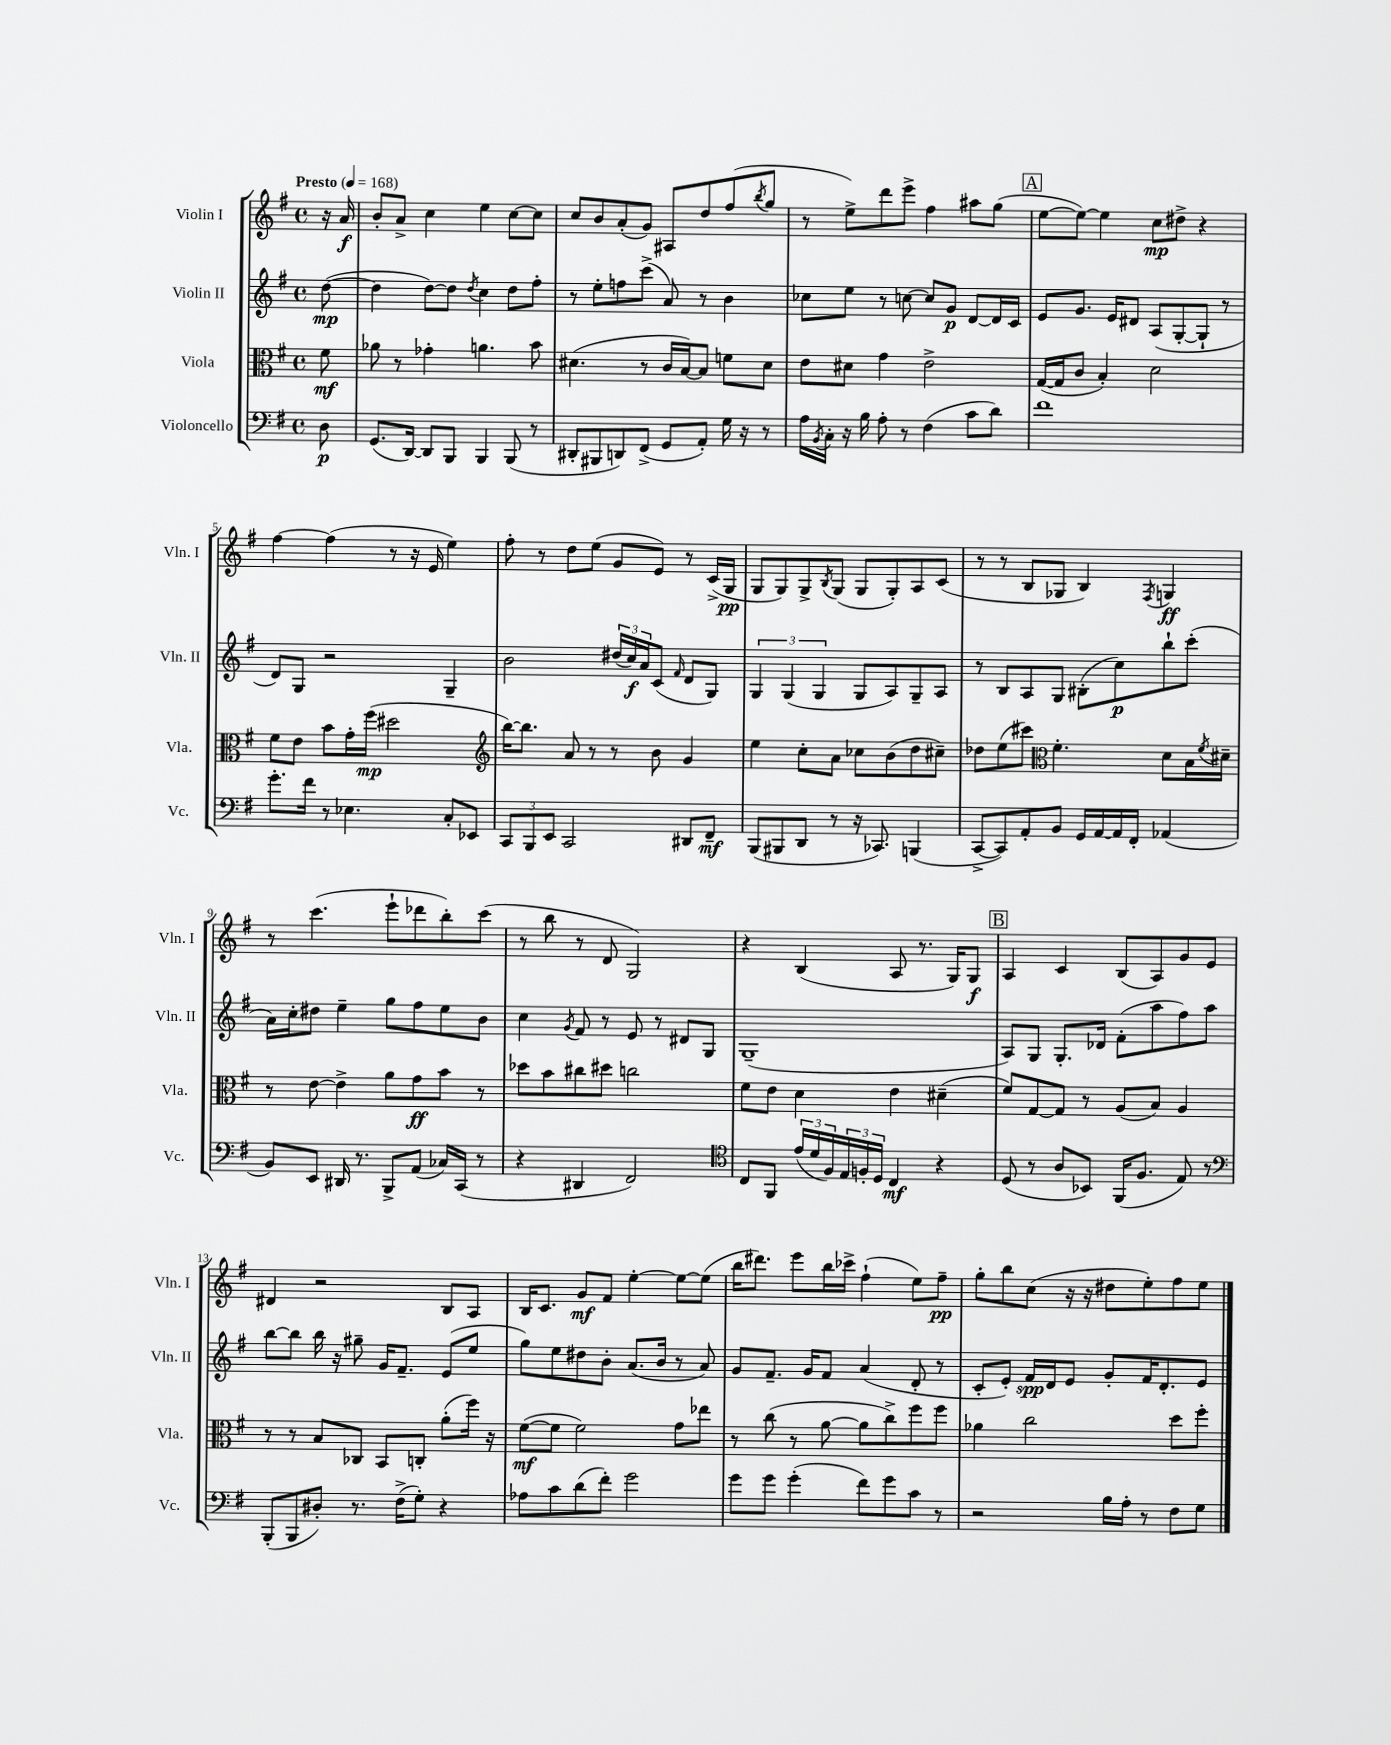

**kern	**kern	**kern	**kern
*staff4	*staff3	*staff2	*staff1
*clefF4	*clefC3	*clefG2	*clefG2
*k[f#]	*k[f#]	*k[f#]	*k[f#]
*M4/4	*M4/4	*M4/4	*M4/4
*met(c)	*met(c)	*met(c)	*met(c)
*MM168	*MM168	*MM168	*MM168
8D	8f#	([8dd	16r
.	.	.	16a
=	=	=	=
(8.GG	8a-	4dd]	8b'
.	8r	.	8a^
[16DD)	.	.	.
8DD]	4g-'	[8dd)	4cc
8BBB	.	8dd]	.
.	.	8qdd	.
4BBB	4.a	4cc	4ee
(8BBB	.	8dd	[8cc
8r	8b	8ff#'	8cc]
=	=	=	=
8DD#'	(4.d#	8r	8cc
8BBB#	.	8ee'	8b
8DD)	.	8ff	(8a'
(8FF#^	8r	(8ccc^	8g)
8GG	16c	8a)	8A#
.	[16B)	.	.
8AA')	8B]	8r	8dd
16G	8f	4b	(8ff#
16r	.	.	.
.	.	.	8qbb
8r	8d#	.	8gg
=	=	=	=
16A	8e	8cc-	8r
8qBB	.	.	.
16C'	.	.	.
16r	8d#	8ee	8ee^)
16B	.	.	.
8A'	4g	8r	8ddd
8r	.	[8cc	8eee^
(4F#	2e^	8cc]	4ff#
.	.	8g	.
8c	.	[8d	8aa#
8d)	.	16d]	(8gg
.	.	16c	.
=	=	=	=
1f#	([16G	8e	[8ee
.	16G]	.	.
.	8c	8.g	8ee_)
.	4B')	.	4ee]
.	.	16e	.
.	.	8d#	.
.	2d	(8A	8cc
.	.	[8G'	8dd#^
.	.	8G`]	4r
.	.	8r	.
=	=	=	=
8.g'	8f#	8d)	[4ff#
.	8e	8G	.
16f#	.	.	.
8r	8b	2r	(4ff#]
4.E-	16g'	.	.
.	(16ff#	.	.
.	2dd#	.	8r
.	.	.	16r
.	.	.	16e
8C'	.	4G~	4ee)
8EE-	.	.	.
=	=	=	=
*	*clefG2	*	*
12CC	[16bb)	2b	8ff#'
.	8.bb]	.	.
12BBB	.	.	.
.	.	.	8r
12EE	.	.	.
2CC	8a	.	8dd
.	8r	.	(8ee
.	8r	(24dd#	8g
.	.	24cc)	.
.	.	24a	.
.	8b	(8c	8e)
.	.	16qqf#	.
8DD#	4g	8d	8r
8FF#~	.	8G)	(16c^
.	.	.	16G
=	=	=	=
(8BBB	4ee	6G	8G
8BBB#	.	.	8G)
.	.	(6G	.
8DD	8cc'	.	8G^
.	.	6G	.
.	.	.	8qB
8r	8a	.	(8G
16r	8cc-	8G	8G
8.CC-)	.	.	.
.	(8b	8A)	8G')
(4BBB	8dd	8G~	8A
.	8cc#~)	8A	(8c
=	=	=	=
[8CC^	8dd-	8r	8r
8CC])	(8ee	8B	8r
8AA'	8ccc#)	8A	8B
*	*clefC3	*	*
8BB	4.f#'	8G	8G-
16GG	.	(8B#'	4B)
[16AA	.	.	.
16AA]	.	8cc)	.
16FF#'	.	.	.
.	.	.	8qF#
(4AA-	8d	8bb`	4G
.	16B	(8ccc'	.
.	8qf#	.	.
.	16d#~	.	.
=	=	=	=
8BB)	8r	16a)	8r
.	.	16cc'	.
8EE	[8e	8dd#	(4.ccc
16DD#	4e^]	4ee~	.
8.r	.	.	.
8BBB^	8a	8gg	8eee`
(8AA	8g	8ff#	8ddd-
16C-)	8b	8ee	8bb')
(16CC	.	.	.
8r	8r	8b	(8ccc
=	=	=	=
4r	8dd-	4cc	8r
.	8b	.	8bb
.	.	8qg	.
4DD#	8cc#	8f#	8r
.	8dd#	8r	8d
2FF#)	2cc	8e	2G)
.	.	8r	.
.	.	8d#	.
.	.	8G	.
=	=	=	=
*clefC4	*	*	*
8C	8f#	(1G~	4r
8FF#	8e	.	.
(24e	4d	.	(4B
24d	.	.	.
24F#)	.	.	.
24E	.	.	.
24F'	.	.	.
24D	.	.	.
4C	4e	.	8A
.	.	.	8.r
4r	(4d#~	.	.
.	.	.	16G)
.	.	.	8G
=	=	=	=
(8D	8f#)	8A)	4A
8r	[8G	8G	.
8A	8G]	8.G'	4c
8BB-)	8r	.	.
.	.	16d-	.
(16FF#	(8A	(8f#'	(8B
8.F#	.	.	.
.	8B)	8aa	8A)
8E)	4A	8ff#)	8g
8r	.	8aa	8e
=	=	=	=
*clefF4	*	*	*
(8BBB'	8r	[8bb	4d#
8BBB	8r	8bb]	.
8D#')	8B	16bb	2r
.	.	16r	.
8.r	8C-	8gg#~	.
.	8BB	16g	.
(16F#^	.	8.f#~	.
8G')	8C'	.	.
4r	(8a'	(8e	8B
.	16ff#)	8ee	8A
.	16r	.	.
=	=	=	=
8A-	([8f#	8gg)	16B
.	.	.	8.c
8c	8f#]	8ee	.
(8d	2f#)	8dd#	8g
8f#')	.	8b'	8f#
2g	.	(8.a	[4ee'
.	.	16b	.
.	8g	8r	8ee_
.	8ee-	8a)	(8ee]
=	=	=	=
8g	8r	8g	16bb
.	.	.	8.ddd#)
8g	(8cc	8.f#~	.
(4g'	8r	.	8eee
.	.	16g	.
.	[8a	8f#	16bb
.	.	.	16ccc-^
8f#)	8a]	(4a	(4ff#`
8g	8cc^)	.	.
8c	8ff#	8d'	8ee)
8r	8ff#	8r	8ff#~
=	=	=	=
2r	4a-	8c'	8gg'
.	.	8e')	8bb
.	2cc	16f#	(8cc
.	.	16d	.
.	.	8e	16r
.	.	.	16r
16B	.	8g'	8dd#
16A'	.	.	.
8r	.	16f#	8ee')
.	.	8.d'	.
8F#	8dd	.	8ff#
8G	8ff#'	8e	8ee
==	==	==	==
*-	*-	*-	*-
